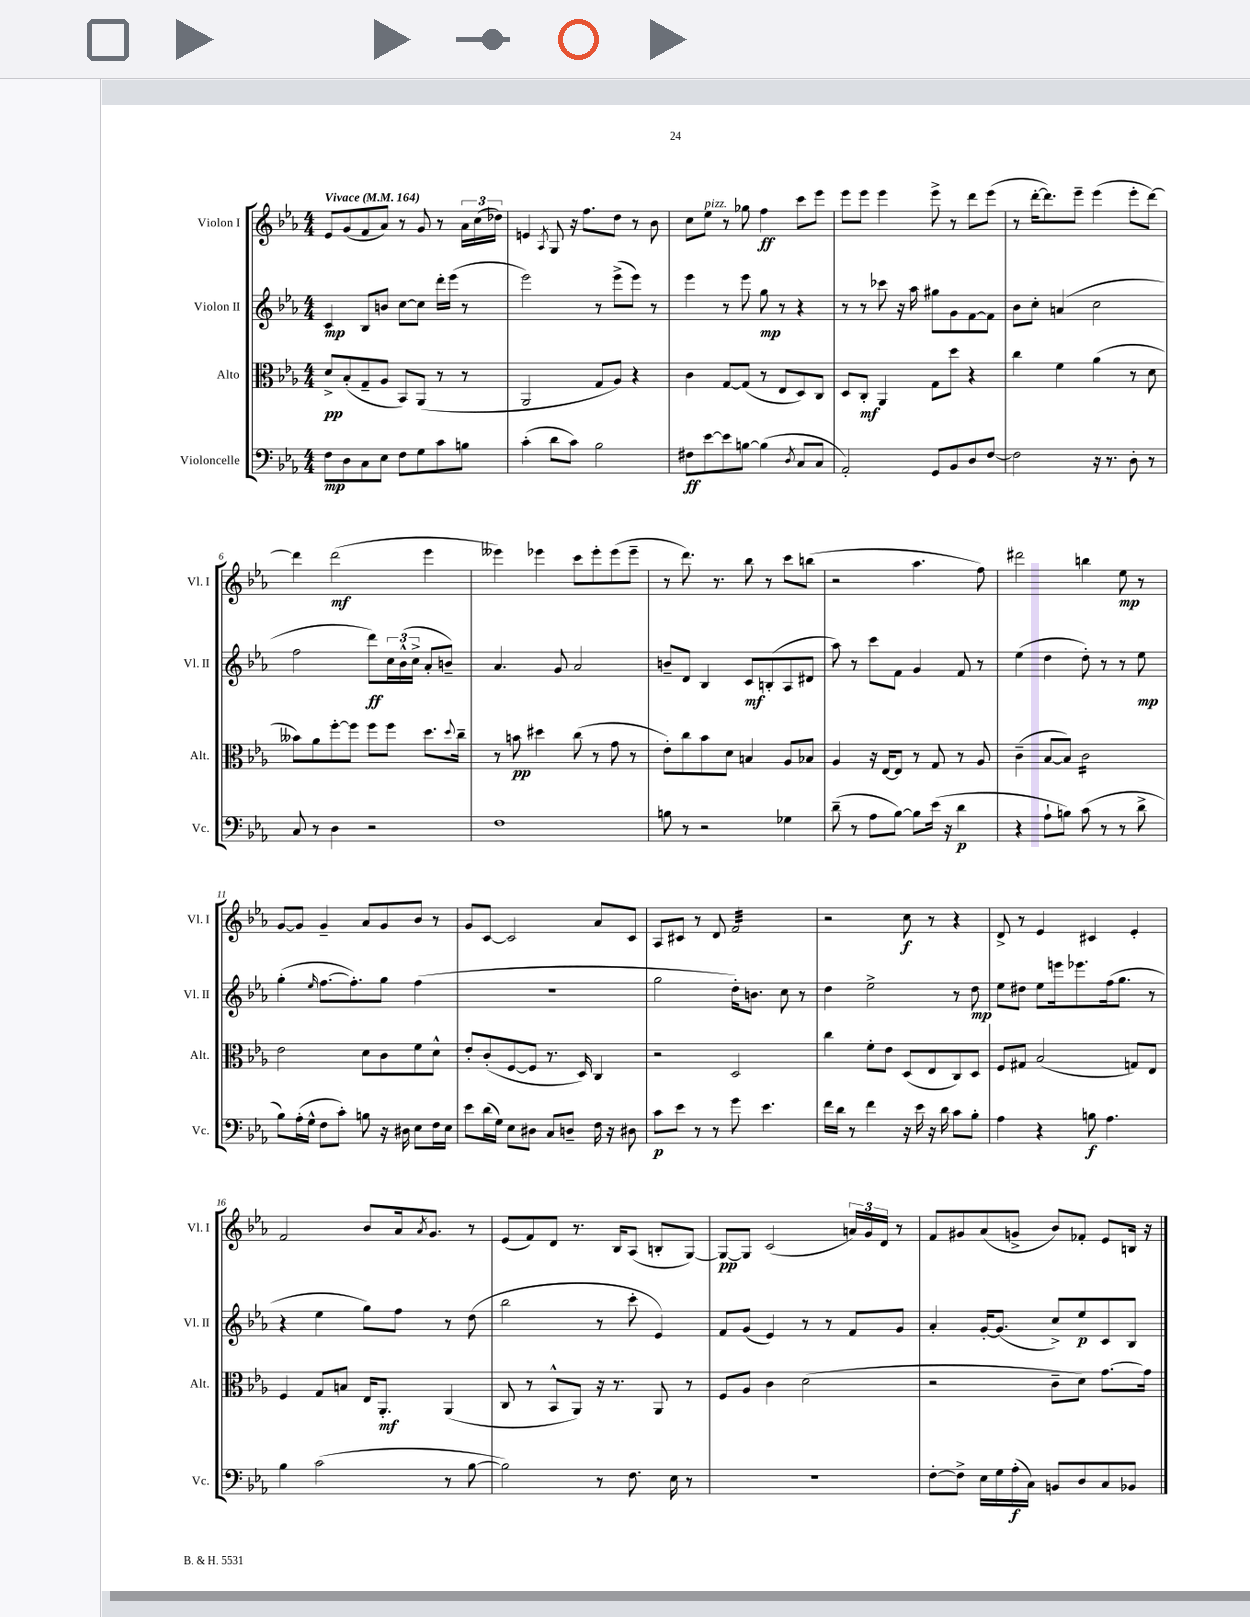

**kern	**dynam	**kern	**dynam	**kern	**dynam	**kern	**dynam
*part4	*part4	*part3	*part3	*part2	*part2	*part1	*part1
*staff4	*staff4	*staff3	*staff3	*staff2	*staff2	*staff1	*staff1
*I"Violoncelle	*	*I"Alto	*	*I"Violon II	*	*I"Violon I	*
*I'Vc.	*	*I'Alt.	*	*I'Vl. II	*	*I'Vl. I	*
*clefF4	*	*clefC3	*	*clefG2	*	*clefG2	*
*k[b-e-a-]	*	*k[b-e-a-]	*	*k[b-e-a-]	*	*k[b-e-a-]	*
*M4/4	*	*M4/4	*	*M4/4	*	*M4/4	*
*MM164	*	*MM164	*	*MM164	*	*MM164	*
=1	=1	=1	=1	=1	=1	=1	=1
!	!	!	!	!	!	!LO:TX:a:B:t=Vivace	!
8F\L	mp	8d^/L	pp	4c/	mp	8e-/L	.
8D\	.	(8B-'/	.	.	.	(8g/	.
8C\	.	8G~/	.	8B-/L	.	8f/	.
8E-\J	.	8A-/J	.	8bn/J	.	8a-/J)	.
8F\L	.	8BB-/L)	.	[8cc\L	.	8r	.
8G\	.	(8AA-/J	.	8cc\J]	.	8g/	.
8c\	.	8r	.	16ddd'\LL	.	8r	.
.	.	.	.	(16eee-\JJ	.	.	.
8Bn\J	.	8r	.	8r	.	24a-\LL	.
.	.	.	.	.	.	(24cc\	.
.	.	.	.	.	.	24dd-X\JJ)	.
=2	=2	=2	=2	=2	=2	=2	=2
(4c'\	.	2AA-/	.	2eee-\)	.	4en/	.
.	.	.	.	.	.	8qA-/	.
8d\L	.	.	.	.	.	8G/	.
8c\J)	.	.	.	.	.	16r	.
.	.	.	.	.	.	8.ff\L	.
2B-\	.	8G/L	.	8r	.	.	.
.	.	8A-/J)	.	(8eee-^\L	.	8dd\J	.
.	.	4r	.	8eee-\J)	.	8r	.
.	.	.	.	8r	.	8b-\	.
=3	=3	=3	=3	=3	=3	=3	=3
8F#X\L	ff	4c\	.	4eee-\	.	8cc\L	.
!	!	!	!	!	!	!LO:TX:a:i:t=pizz.	!
[8e-\	.	.	.	.	.	8ee-\J	.
8e-\]	.	[8G/L	.	8r	.	8r	.
[8Bn\J	.	(8G/J]	.	8eee-\	.	8gg-X\	.
(4B\]	.	8r	.	8gg\	mp	4ff\	ff
.	.	8E-/L	.	8r	.	.	.
8qD/	.	.	.	.	.	.	.
8C/L	.	8D/)	.	4r	.	8ccc\L	.
8C/J	.	8C/J	.	.	.	8eee-\J	.
=4	=4	=4	=4	=4	=4	=4	=4
2AA-'/)	.	8D/L	.	8r	.	8eee-\L	.
.	.	8C'/J	mf	8r	.	8eee-\J	.
.	.	4AA-/	.	8ccc-X\	.	4eee-\	.
.	.	.	.	16r	.	.	.
.	.	.	.	16aa-\	.	.	.
8GG/L	.	8G\L	.	8gg#X\L	.	8eee-^\	.
8BB-/	.	8dd\J	.	8g\	.	8r	.
8D/	.	4r	.	[8f\	.	8ddd\L	.
[8F/J	.	.	.	8f\J]	.	(8eee-\J	.
=5	=5	=5	=5	=5	=5	=5	=5
2F\]	.	4cc\	.	8b-\L	.	8r	.
.	.	.	.	8cc'\J	.	[16ddd'\KL	.
.	.	.	.	.	.	8.ddd\])	.
.	.	4f\	.	(4an/	.	.	.
.	.	.	.	.	.	8eee-~\J	.
16r	.	(4a-\	.	2cc\	.	(4eee-\	.
8.r	.	.	.	.	.	.	.
8D'\	.	8r	.	.	.	8eee-'\L	.
8r	.	8d\	.	.	.	[8ddd\J)	.
!!LO:LB:g=z
=6	=6	=6	=6	=6	=6	=6	=6
8C/	.	8b--X\L)	.	2ff\	.	4ddd\]	.
8r	.	8a-\	.	.	.	.	.
4D\	.	[8ff'\	.	.	.	(2ddd\	mf
.	.	8ff\J]	.	.	.	.	.
2r	.	8ff\L	.	8ddd\L)	ff	.	.
.	.	8ff\J	.	24cc\L	.	.	.
.	.	.	.	(24b-^^\	.	.	.
.	.	.	.	24cc^\JJ	.	.	.
.	.	8.dd\L	.	8a-'/L	.	4eee-\	.
.	.	.	.	8bn~/J)	.	.	.
.	.	8qqdd/	.	.	.	.	.
.	.	16cc~\Jk	.	.	.	.	.
=7	=7	=7	=7	=7	=7	=7	=7
1F	.	8r	.	4.a-/	.	4eee--X\)	.
.	.	8bn\	pp	.	.	.	.
.	.	4dd#X\	.	.	.	4eee-X\	.
.	.	.	.	8g/	.	.	.
.	.	(8cc\	.	2a-/	.	8ccc\L	.
.	.	8r	.	.	.	8eee-'\	.
.	.	8g\	.	.	.	(8eee-\	.
.	.	8r	.	.	.	8eee-~\J	.
=8	=8	=8	=8	=8	=8	=8	=8
8Bn\	.	8e-'\L)	.	8bn~/L	.	8r	.
8r	.	8cc\	.	8d/J	.	8.ddd\)	.
2r	.	8b-\	.	4B-/	.	.	.
.	.	.	.	.	.	8.r	.
.	.	8d\J	.	.	.	.	.
.	.	4Bn/	.	8c/L	mf	8bb-\	.
.	.	.	.	(8Bn'/	.	8r	.
4G-X\	.	8A-/L	.	8A-/	.	8ccc\L	.
.	.	8B-X/J	.	8d#X/J	.	(8bbn\J	.
=9	=9	=9	=9	=9	=9	=9	=9
(8d~\	.	4A-/	.	8aa-\)	.	2r	.
8r	.	.	.	8r	.	.	.
8A-\L	.	16r	.	8ccc\L	.	.	.
.	.	[16E-/KL	.	.	.	.	.
[8B-\J)	.	8E-/J]	.	8f\J	.	.	.
8B-\L]	.	8r	.	4g/	.	4.aa-\	.
(16e-\Jk	.	8G/	.	.	.	.	.
16r	.	.	.	.	.	.	.
4d\	p	8r	.	8f/	.	.	.
.	.	8A-/	.	8r	.	8ff\)	.
=10	=10	=10	=10	=10	=10	=10	=10
4r	.	(4c~\	.	(4ee-\	.	2ddd#X\	.
8A-`\L	.	[8B-/L	.	4dd\	.	.	.
8Bn\J)	.	8B-/J])	.	.	.	.	.
*	*	*tremolo	*	*	*	*	*
(8c\	.	16c\LL	.	8dd'\)	.	4bbn\	.
.	.	16c\	.	.	.	.	.
8r	.	16c\	.	8r	.	.	.
.	.	16c\	.	.	.	.	.
8r	.	16c\	.	8r	.	8ee-\	mp
.	.	16c\	.	.	.	.	.
8d^\	.	16c\	.	8ee-\	mp	8r	.
.	.	16c\JJ	.	.	.	.	.
*	*	*Xtremolo	*	*	*	*	*
!!LO:LB:g=z
=11	=11	=11	=11	=11	=11	=11	=11
8B-\L)	.	2e-\	.	(4gg'\	.	[8g/L	.
(16A-'\L	.	.	.	.	.	8g/J]	.
16G^^\JJ	.	.	.	.	.	.	.
.	.	.	.	16qqee-/	.	.	.
8F\L	.	.	.	[8.ff\L	.	4g~/	.
8c'\J)	.	.	.	.	.	.	.
.	.	.	.	8.ff'\])	.	.	.
8Bn\	.	8d\L	.	.	.	8a-/L	.
16r	.	8c\	.	8gg\J	.	8g/	.
16D#X\	.	.	.	.	.	.	.
8E-\L	.	8f\	.	(4ff\	.	8b-/J	.
16F\L	.	8d^^\J	.	.	.	8r	.
16E-\JJ	.	.	.	.	.	.	.
=12	=12	=12	=12	=12	=12	=12	=12
8e-\L	.	8e-'/L	.	1r	.	8g/L	.
(16d\L	.	(8c'/	.	.	.	[8c/J	.
16G\JJ)	.	.	.	.	.	.	.
8E-\L	.	[8F/	.	.	.	2c/]	.
8D#X\J	.	8F/J]	.	.	.	.	.
8C/L	.	8.r	.	.	.	.	.
8Dn~/J	.	.	.	.	.	.	.
.	.	16D/)	.	.	.	.	.
16F\	.	4C/	.	.	.	8a-/L	.
16r	.	.	.	.	.	.	.
8D#X\	.	.	.	.	.	8c/J	.
=13	=13	=13	=13	=13	=13	=13	=13
8c\L	p	2r	.	2gg\	.	8A-/L	.
8e-\J	.	.	.	.	.	8c#X/J	.
8r	.	.	.	.	.	8r	.
8r	.	.	.	.	.	8d/	.
*	*	*	*	*	*	*tremolo	*
8g\	.	2D/	.	16dd'\KL)	.	32f/LLL	.
.	.	.	.	.	.	32f/	.
.	.	.	.	8.bn\J	.	32f/	.
.	.	.	.	.	.	32f/	.
4.e-\	.	.	.	.	.	32f/	.
.	.	.	.	.	.	32f/	.
.	.	.	.	.	.	32f/	.
.	.	.	.	.	.	32f/	.
.	.	.	.	8cc\	.	32f/	.
.	.	.	.	.	.	32f/	.
.	.	.	.	.	.	32f/	.
.	.	.	.	.	.	32f/	.
.	.	.	.	8r	.	32f/	.
.	.	.	.	.	.	32f/	.
.	.	.	.	.	.	32f/	.
.	.	.	.	.	.	32f/JJJ	.
*	*	*	*	*	*	*Xtremolo	*
=14	=14	=14	=14	=14	=14	=14	=14
16f\LL	.	4cc\	.	4dd\	.	2r	.
16d\JJ	.	.	.	.	.	.	.
8r	.	.	.	.	.	.	.
4f\	.	8f'\L	.	2ee-^\	.	.	.
.	.	8e-\J	.	.	.	.	.
16r	.	(8D/L	.	.	.	8cc\	f
16e-\	.	.	.	.	.	.	.
16r	.	8E-/	.	.	.	8r	.
16d\	.	.	.	.	.	.	.
8c\L	.	8C/)	.	8r	.	4r	.
8B-'\J	.	8D/J	.	8dd\	mp	.	.
=15	=15	=15	=15	=15	=15	=15	=15
4A-\	.	8F/L	.	8ee-\L	.	8d^/	.
.	.	8G#X/J	.	8dd#X\J	.	8r	.
4r	.	(2B-/	.	8ee-\L	.	4e-/	.
.	.	.	.	16eeen\k	.	.	.
.	.	.	.	8.eee-X\	.	.	.
8Bn\	f	.	.	.	.	4c#X/	.
4.A-\	.	.	.	(16ff\k	.	.	.
.	.	.	.	8.gg\J	.	.	.
.	.	8Gn/L)	.	.	.	4e-'/	.
.	.	8E-/J	.	8r	.	.	.
!!LO:LB:g=z
=16	=16	=16	=16	=16	=16	=16	=16
4B-\	.	4F/	.	4r	.	2f/	.
(2c\	.	8G/L	.	4ee-\	.	.	.
.	.	8Bn/J	.	.	.	.	.
.	.	16E-/KL	.	8gg\L)	.	8b-/L	.
.	.	8.AA-'/J	mf	.	.	.	.
.	.	.	.	8ff\J	.	16a-/k	.
.	.	.	.	.	.	8qa-/	.
.	.	.	.	.	.	8.g/J	.
8r	.	(4AA-/	.	8r	.	.	.
[8B-\	.	.	.	(8dd\	.	8r	.
=17	=17	=17	=17	=17	=17	=17	=17
2B-\])	.	8C/	.	2bb-\	.	(8e-/L	.
.	.	8r	.	.	.	8f/)	.
.	.	8BB-^^/L	.	.	.	8d/J	.
.	.	8AA-/J)	.	.	.	8.r	.
8r	.	16r	.	8r	.	.	.
.	.	8.r	.	.	.	16B-/KL	.
8.F\	.	.	.	8ccc'\	.	(8A-/J	.
.	.	8AA-/	.	4e-/)	.	8Bn'/L	.
16E-\	.	.	.	.	.	.	.
8r	.	8r	.	.	.	[8G/J)	.
=18	=18	=18	=18	=18	=18	=18	=18
1r	.	8F/L	.	8f/L	.	8G/L_	pp
.	.	8A-/J	.	(8g/J	.	8G/J]	.
.	.	4c\	.	4e-/)	.	(2c/	.
.	.	(2d\	.	8r	.	.	.
.	.	.	.	8r	.	.	.
.	.	.	.	8f/L	.	24an/LL)	.
.	.	.	.	.	.	24g/	.
.	.	.	.	.	.	24d/JJ	.
.	.	.	.	8g/J	.	8r	.
=19	=19	=19	=19	=19	=19	=19	=19
[8F'\L	.	2r	.	4a-'/	.	8f/L	.
8F^\J]	.	.	.	.	.	8g#X/	.
16E-\LL	.	.	.	[16g'/KL	.	(8a-/	.
16G\	.	.	.	(8.g/J]	.	.	.
(16A-'\	f	.	.	.	.	8gn^/J	.
16C\JJ)	.	.	.	.	.	.	.
8BBn/L	.	8c~\L	.	8cc^/L)	.	8b-/L)	.
8D/	.	8d\J)	.	8ee-/	p	8f-X'/J	.
8C/	.	[8.g\L	.	8c/	.	8e-/L	.
8BB-X/J	.	.	.	8B-/J	.	16Bn/Jk	.
.	.	16g\Jk]	.	.	.	16r	.
==	==	==	==	==	==	==	==
*-	*-	*-	*-	*-	*-	*-	*-
